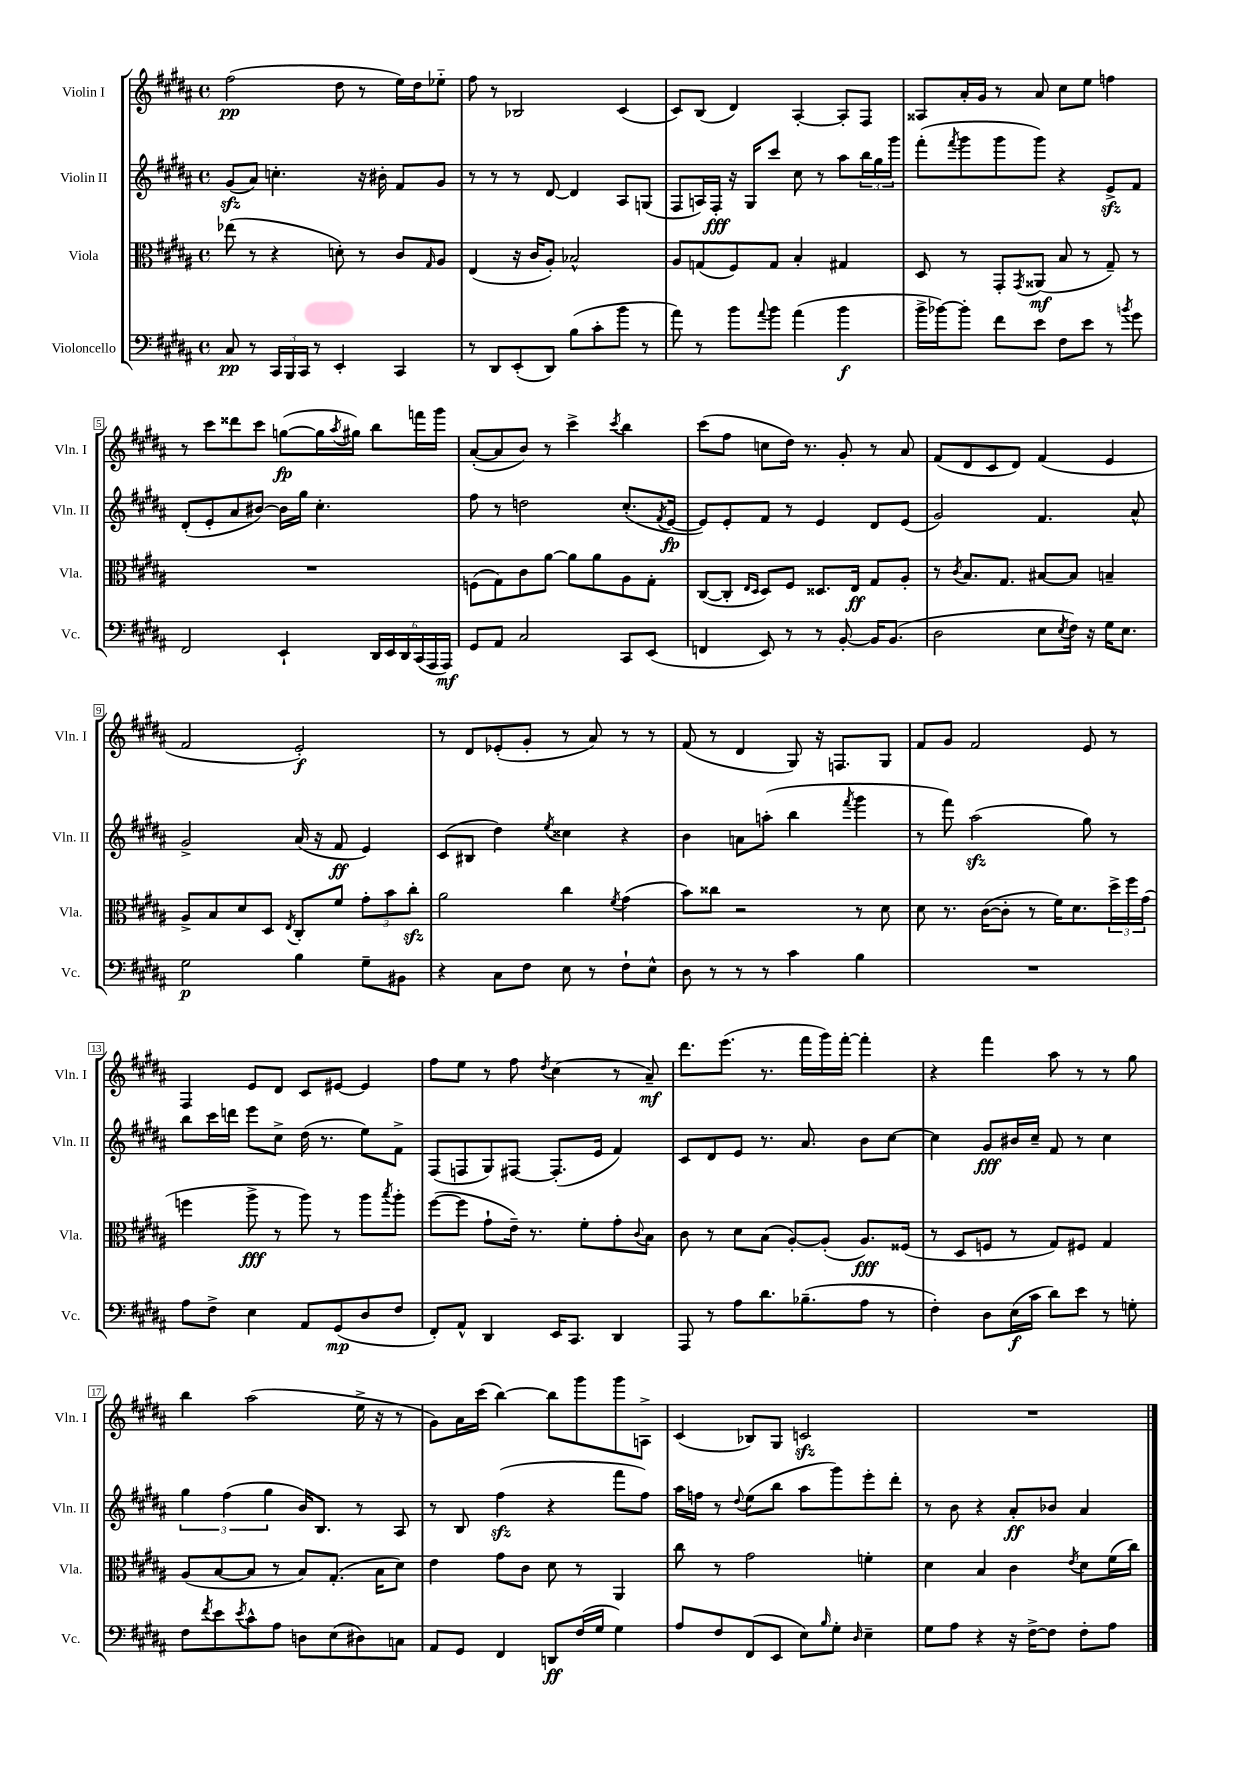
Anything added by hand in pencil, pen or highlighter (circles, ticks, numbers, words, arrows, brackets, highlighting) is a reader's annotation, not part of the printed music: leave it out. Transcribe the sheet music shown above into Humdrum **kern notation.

**kern	**dynam	**kern	**dynam	**kern	**dynam	**kern	**dynam
*part4	*part4	*part3	*part3	*part2	*part2	*part1	*part1
*staff4	*staff4	*staff3	*staff3	*staff2	*staff2	*staff1	*staff1
*I"Violoncello	*	*I"Viola	*	*I"Violin II	*	*I"Violin I	*
*I'Vc.	*	*I'Vla.	*	*I'Vln. II	*	*I'Vln. I	*
*clefF4	*	*clefC3	*	*clefG2	*	*clefG2	*
*k[f#c#g#d#a#]	*	*k[f#c#g#d#a#]	*	*k[f#c#g#d#a#]	*	*k[f#c#g#d#a#]	*
*M4/4	*	*M4/4	*	*M4/4	*	*M4/4	*
*met(c)	*	*met(c)	*	*met(c)	*	*met(c)	*
=1	=1	=1	=1	=1	=1	=1	=1
8C#/	pp	(8ee-X\	.	(8g#zz/L	.	(2ff#\	pp
8r	.	8r	.	8a#/J)	.	.	.
24CC#/LL	.	4r	.	4.ccn'\	.	.	.
24BBB/	.	.	.	.	.	.	.
24CC#/JJ	.	.	.	.	.	.	.
8r	.	.	.	.	.	.	.
4EE'/	.	8dn'\)	.	.	.	8dd#\	.
.	.	8r	.	16r	.	8r	.
.	.	.	.	16b#X'\	.	.	.
4CC#/	.	8c#/L	.	8f#/L	.	16ee\LL)	.
.	.	.	.	.	.	16dd#\J	.
.	.	16qqG#/	.	.	.	.	.
.	.	8A#/J	.	8g#/J	.	8ee-X\J	.
=2	=2	=2	=2	=2	=2	=2	=2
8r	.	(4E/	.	8r	.	8ff#\	.
8DD#/L	.	.	.	8r	.	8r	.
(8EE'/	.	16r	.	8r	.	2B-X/	.
.	.	16c#/KL	.	.	.	.	.
8DD#/J)	.	8A#'/J)	.	[8d#/	.	.	.
(8B\L	.	2B-X^^/	.	4d#/]	.	.	.
8c#'\	.	.	.	.	.	.	.
8b\J	.	.	.	8A#/L	.	(4c#/	.
8r	.	.	.	(8Gn/J	.	.	.
=3	=3	=3	=3	=3	=3	=3	=3
8a#\)	.	8A#/L	.	8F#/L	.	8c#/L)	.
8r	.	(8Gn/	.	16An/L)	.	(8B/J	.
.	.	.	.	16F#'/JJ	fff	.	.
8b\L	.	8F#/)	.	16r	.	4d#/)	.
.	.	.	.	16G#/KL	.	.	.
8qqa#/	.	.	.	.	.	.	.
8b\J	.	8G/J	.	8ccc#/J	.	.	.
(4a#\	.	4B'/	.	8cc#\	.	[4A#'/	.
.	.	.	.	8r	.	.	.
4b\	f	4G#X/	.	8aa#\L	.	8A#'/L]	.
.	.	.	.	24bb\L	.	8F#/J	.
.	.	.	.	24gg#\	.	.	.
.	.	.	.	24ggg#\JJ	.	.	.
=4	=4	=4	=4	=4	=4	=4	=4
16b^\LL	.	8D#/	.	(8fff#'\L	.	8A##X/L	.
[16b-X\J)	.	.	.	.	.	.	.
.	.	.	.	8qfff#/	.	.	.
8b-'\J]	.	8r	.	8ggg#\	.	16a#'/L	.
.	.	.	.	.	.	16g#/JJ	.
8f#\L	.	8GG#'/L	.	8ggg#\	.	8r	.
.	.	8qGG#/	.	.	.	.	.
8e\J	.	(8AA##X/J	mf	8ggg#\J)	.	8a#/	.
8F#\L	.	8B/	.	4r	.	8cc#\L	.
8e\J	.	8r	.	.	.	8ee\J	.
8r	.	8G#~/)	.	8ezz^/L	.	4ffn\	.
8qbn/	.	.	.	.	.	.	.
8g#\	.	8r	.	8f#/J	.	.	.
!!LO:LB:g=z
=5	=5	=5	=5	=5	=5	=5	=5
2FF#/	.	1r	.	(8d#'/L	.	8r	.
.	.	.	.	8e'/	.	8ccc#\L	.
.	.	.	.	8a#/	.	8ddd##X\	.
.	.	.	.	[8b#X/J)	.	8ccc#\J	.
4EE`/	.	.	.	16b#\LL]	.	([8ggn\L	fp
.	.	.	.	16gg#\JJ	.	.	.
.	.	.	.	4.cc#'\	.	16gg\L]	.
.	.	.	.	.	.	8qaa#/	.
.	.	.	.	.	.	16gg#X\JJ)	.
24DD#/LL	.	.	.	.	.	8bb\L	.
24EE/	.	.	.	.	.	.	.
24DD#/	.	.	.	.	.	.	.
(24CC#/	.	.	.	.	.	16fffn\L	.
24AAA#/	.	.	.	.	.	.	.
.	.	.	.	.	.	16ggg#\JJ	.
24AAA#/JJ)	mf	.	.	.	.	.	.
=6	=6	=6	=6	=6	=6	=6	=6
8GG#/L	.	(8Fn\L	.	8ff#\	.	([8a#'/L	.
8AA#/J	.	8G#\)	.	8r	.	8a#/]	.
2C#/	.	8c#\	.	2ddn\	.	8b/J)	.
.	.	[8a#\J	.	.	.	8r	.
.	.	8a#\L]	.	.	.	4ccc#^\	.
.	.	8a#\	.	.	.	.	.
.	.	.	.	.	.	8qccc#/	.
8CC#/L	.	8A#\	.	(8.cc#'/L	.	4bb\	.
(8EE/J	.	8G#'\J	.	.	.	.	.
.	.	.	.	8qf#/	.	.	.
.	.	.	.	[16e/Jk	fp	.	.
=7	=7	=7	=7	=7	=7	=7	=7
4FFn/	.	([8C#/L	.	8e/L])	.	(8ccc#\L	.
.	.	8C#'/J]	.	8e'/	.	8ff#\J	.
.	.	16qqE/LL	.	.	.	.	.
.	.	16qqD#/JJ	.	.	.	.	.
8EE/)	.	8D#/L)	.	8f#/J	.	8ccn\L	.
8r	.	8F#/J	.	8r	.	16dd#\Jk)	.
.	.	.	.	.	.	8.r	.
8r	.	8.D##X/L	.	4e/	.	.	.
[8BB'/	.	.	.	.	.	8g#'/	.
.	.	16E/Jk	ff	.	.	.	.
16BB/KL]	.	8G#/L	.	8d#/L	.	8r	.
(8.BB/J	.	.	.	.	.	.	.
.	.	8A#'/J	.	(8e/J	.	8a#/	.
=8	=8	=8	=8	=8	=8	=8	=8
2D#\	.	8r	.	2g#/)	.	(8f#/L	.
.	.	8qc#/	.	.	.	.	.
.	.	8.B/L	.	.	.	8d#/	.
.	.	.	.	.	.	8c#/	.
.	.	8.G#/J	.	.	.	.	.
.	.	.	.	.	.	8d#/J)	.
8E\L	.	[8B#X/L	.	4.f#/	.	(4f#/	.
8qE/	.	.	.	.	.	.	.
16F#\Jk)	.	8B#/J]	.	.	.	.	.
16r	.	.	.	.	.	.	.
16G#\KL	.	4Bn~/	.	.	.	4e/	.
8.E\J	.	.	.	.	.	.	.
.	.	.	.	8a#^^/	.	.	.
!!LO:LB:g=z
=9	=9	=9	=9	=9	=9	=9	=9
2G#\	p	8A#^/L	.	2g#^/	.	2f#/	.
.	.	8B/	.	.	.	.	.
.	.	8d#/	.	.	.	.	.
.	.	8D#/J	.	.	.	.	.
.	.	8qE/	.	.	.	.	.
4B\	.	8C#'/L	.	(16a#/	.	2e'/)	f
.	.	.	.	16r	.	.	.
.	.	8f#/J	.	8f#/	ff	.	.
8G#~\L	.	12g#'\L	.	4e/)	.	.	.
.	.	12b\	.	.	.	.	.
8BB#X\J	.	.	.	.	.	.	.
.	.	12cc#zz'\J	.	.	.	.	.
=10	=10	=10	=10	=10	=10	=10	=10
4r	.	2a#\	.	(8c#/L	.	8r	.
.	.	.	.	8B#X/J	.	8d#/L	.
8C#\L	.	.	.	4dd#\)	.	(8e-X'/	.
8F#\J	.	.	.	.	.	8g#'/J	.
.	.	.	.	8qee/	.	.	.
8E\	.	4cc#\	.	4cc##X\	.	8r	.
8r	.	.	.	.	.	8a#/)	.
.	.	8qf#/	.	.	.	.	.
8F#`\L	.	(4g#\	.	4r	.	8r	.
8E^^\J	.	.	.	.	.	8r	.
=11	=11	=11	=11	=11	=11	=11	=11
8D#\	.	8b\L)	.	4b\	.	(8f#/	.
8r	.	8cc##X\J	.	.	.	8r	.
8r	.	2r	.	8an\L	.	4d#/	.
8r	.	.	.	(8aan'\J	.	.	.
4c#\	.	.	.	4bb\	.	8G#/)	.
.	.	.	.	.	.	16r	.
.	.	.	.	.	.	8.Fn/L	.
.	.	.	.	8qfff#/	.	.	.
4B\	.	8r	.	4ggg#\	.	.	.
.	.	8d#\	.	.	.	8G#/J	.
=12	=12	=12	=12	=12	=12	=12	=12
1r	.	8d#\	.	8r	.	8f#/L	.
.	.	8.r	.	8fff#\)	.	8g#/J	.
.	.	.	.	(2aa#zz\	.	2f#/	.
.	.	([16c#\KL	.	.	.	.	.
.	.	8c#'\J]	.	.	.	.	.
.	.	8r	.	.	.	.	.
.	.	16f#\KL)	.	.	.	.	.
.	.	8.d#\	.	.	.	.	.
.	.	.	.	8gg#\)	.	8e/	.
.	.	24dd#^\L	.	8r	.	8r	.
.	.	24ff#\	.	.	.	.	.
.	.	(24g#\JJ	.	.	.	.	.
!!LO:LB:g=z
=13	=13	=13	=13	=13	=13	=13	=13
8A#\L	.	4ffn\	.	8bb\L	.	4F#/	.
8F#^\J	.	.	.	16ccc#\L	.	.	.
.	.	.	.	16dddn\JJ	.	.	.
4E\	.	8aa#^\	fff	8eee\L	.	8e/L	.
.	.	8r	.	8cc#^\J	.	8d#/J	.
8AA#/L	.	8aa#\)	.	(16dd#\	.	8c#/L	.
.	.	.	.	8.r	.	.	.
(8GG#/	mp	8r	.	.	.	[8e#X/J	.
8D#/	.	8aa#\L	.	8ee\L)	.	4e#/]	.
.	.	8qbb/	.	.	.	.	.
8F#/J	.	8aa#'\J	.	8f#^\J	.	.	.
=14	=14	=14	=14	=14	=14	=14	=14
8FF#'/L)	.	([8ff#\L	.	(8F#/L	.	8ff#\L	.
8AA#^^/J	.	8ff#\J]	.	8Fn/	.	8ee\J	.
4DD#/	.	8g#`\L	.	8G#/)	.	8r	.
.	.	16e~\Jk)	.	[8F#X/J	.	8ff#\	.
.	.	8.r	.	.	.	.	.
.	.	.	.	.	.	8qdd#/	.
16EE/KL	.	.	.	(8.F#'/L]	.	(4cc#\	.
8.CC#/J	.	.	.	.	.	.	.
.	.	8f#'\L	.	.	.	.	.
.	.	.	.	16e/Jk	.	.	.
4DD#/	.	8g#'\	.	4f#/)	.	8r	.
.	.	8qqc#/	.	.	.	.	.
.	.	8B\J	.	.	.	8a#~/)	mf
=15	=15	=15	=15	=15	=15	=15	=15
8AAA#/	.	8c#\	.	8c#/L	.	8.ddd#\L	.
8r	.	8r	.	8d#/	.	.	.
.	.	.	.	.	.	(8.eee\J	.
8A#\L	.	8d#\L	.	8e/J	.	.	.
8.d#\	.	(8B\J	.	8.r	.	8.r	.
.	.	[8A#'/L)	.	.	.	.	.
(8.B-X~\	.	.	.	8.a#/	.	16fff#\LL	.
.	.	(8A#'/J]	.	.	.	16ggg#\)	.
.	.	.	.	.	.	[16fff#'\JJ	.
8A#\J	.	8.A#/L)	fff	8b\L	.	4fff#'\]	.
8r	.	.	.	[8cc#\J	.	.	.
.	.	(16F##X/Jk	.	.	.	.	.
=16	=16	=16	=16	=16	=16	=16	=16
4F#'\)	.	8r	.	4cc#\]	.	4r	.
.	.	8D#/L	.	.	.	.	.
8D#\L	.	8Fn/J	.	8g#/L	fff	4fff#\	.
(16E\L	f	8r	.	16b#X/L	.	.	.
16c#\JJ	.	.	.	16cc#~/JJ	.	.	.
8d#\L)	.	8G#/L)	.	8f#/	.	8aa#\	.
8e\J	.	8F#X/J	.	8r	.	8r	.
8r	.	4G#/	.	4cc#\	.	8r	.
8Gn'\	.	.	.	.	.	8gg#\	.
!!LO:LB:g=z
=17	=17	=17	=17	=17	=17	=17	=17
8F#\L	.	(8A#/L	.	6gg#\	.	4bb\	.
8qf#/	.	.	.	.	.	.	.
8e\	.	[8B/	.	.	.	.	.
.	.	.	.	(6ff#\	.	.	.
8qe/	.	.	.	.	.	.	.
8c#^^\	.	8B/J]	.	.	.	(2aa#\	.
.	.	.	.	6gg#\	.	.	.
8A#\J	.	8r	.	.	.	.	.
8Dn\L	.	8B/L)	.	16b/KL)	.	.	.
.	.	.	.	8.B/J	.	.	.
(8E\	.	(8.G#'/J	.	.	.	.	.
8D#X\)	.	.	.	8r	.	16ee^\	.
.	.	16B\KL	.	.	.	16r	.
8Cn\J	.	8d#\J)	.	8A#/	.	8r	.
=18	=18	=18	=18	=18	=18	=18	=18
8AA#/L	.	4e\	.	8r	.	8g#\L)	.
8GG#/J	.	.	.	8B/	.	16a#\L	.
.	.	.	.	.	.	(16ccc#\JJ	.
4FF#/	.	8g#\L	.	(4ff#zz\	.	[4bb\)	.
.	.	8c#\J	.	.	.	.	.
8DDn/L	ff	8d#\	.	4r	.	8bb\L]	.
(16F#/L	.	8r	.	.	.	8ggg#\	.
16G#/JJ	.	.	.	.	.	.	.
4G#\)	.	4AA#/	.	8fff#\L	.	8ggg#\	.
.	.	.	.	8ff#\J)	.	8An^\J	.
=19	=19	=19	=19	=19	=19	=19	=19
8A#/L	.	8cc#\	.	16aa#\LL	.	(4c#/	.
.	.	.	.	16ffn\JJ	.	.	.
8F#/	.	8r	.	8r	.	.	.
.	.	.	.	8qqdd#/	.	.	.
(8FF#/	.	2g#\	.	(8ee\L	.	8B-X/L)	.
8EE/J	.	.	.	8bb\J	.	8G#/J	.
8E\L)	.	.	.	8aa#\L	.	2cnzz/	.
16qqB/	.	.	.	.	.	.	.
8G#'\J	.	.	.	8ggg#\)	.	.	.
16qqD#/	.	.	.	.	.	.	.
4E~\	.	4fn'\	.	8eee'\	.	.	.
.	.	.	.	8ddd#'\J	.	.	.
=20	=20	=20	=20	=20	=20	=20	=20
8G#\L	.	4d#\	.	8r	.	1r	.
8A#\J	.	.	.	8b\	.	.	.
4r	.	4B/	.	4r	.	.	.
16r	.	4c#\	.	8a#'/L	ff	.	.
[16F#^\KL	.	.	.	.	.	.	.
8F#\J]	.	.	.	8b-X/J	.	.	.
.	.	8qe/	.	.	.	.	.
8F#'\L	.	8d#\L	.	4a#/	.	.	.
8A#\J	.	(16f#\L	.	.	.	.	.
.	.	16cc#\JJ)	.	.	.	.	.
==	==	==	==	==	==	==	==
*-	*-	*-	*-	*-	*-	*-	*-
